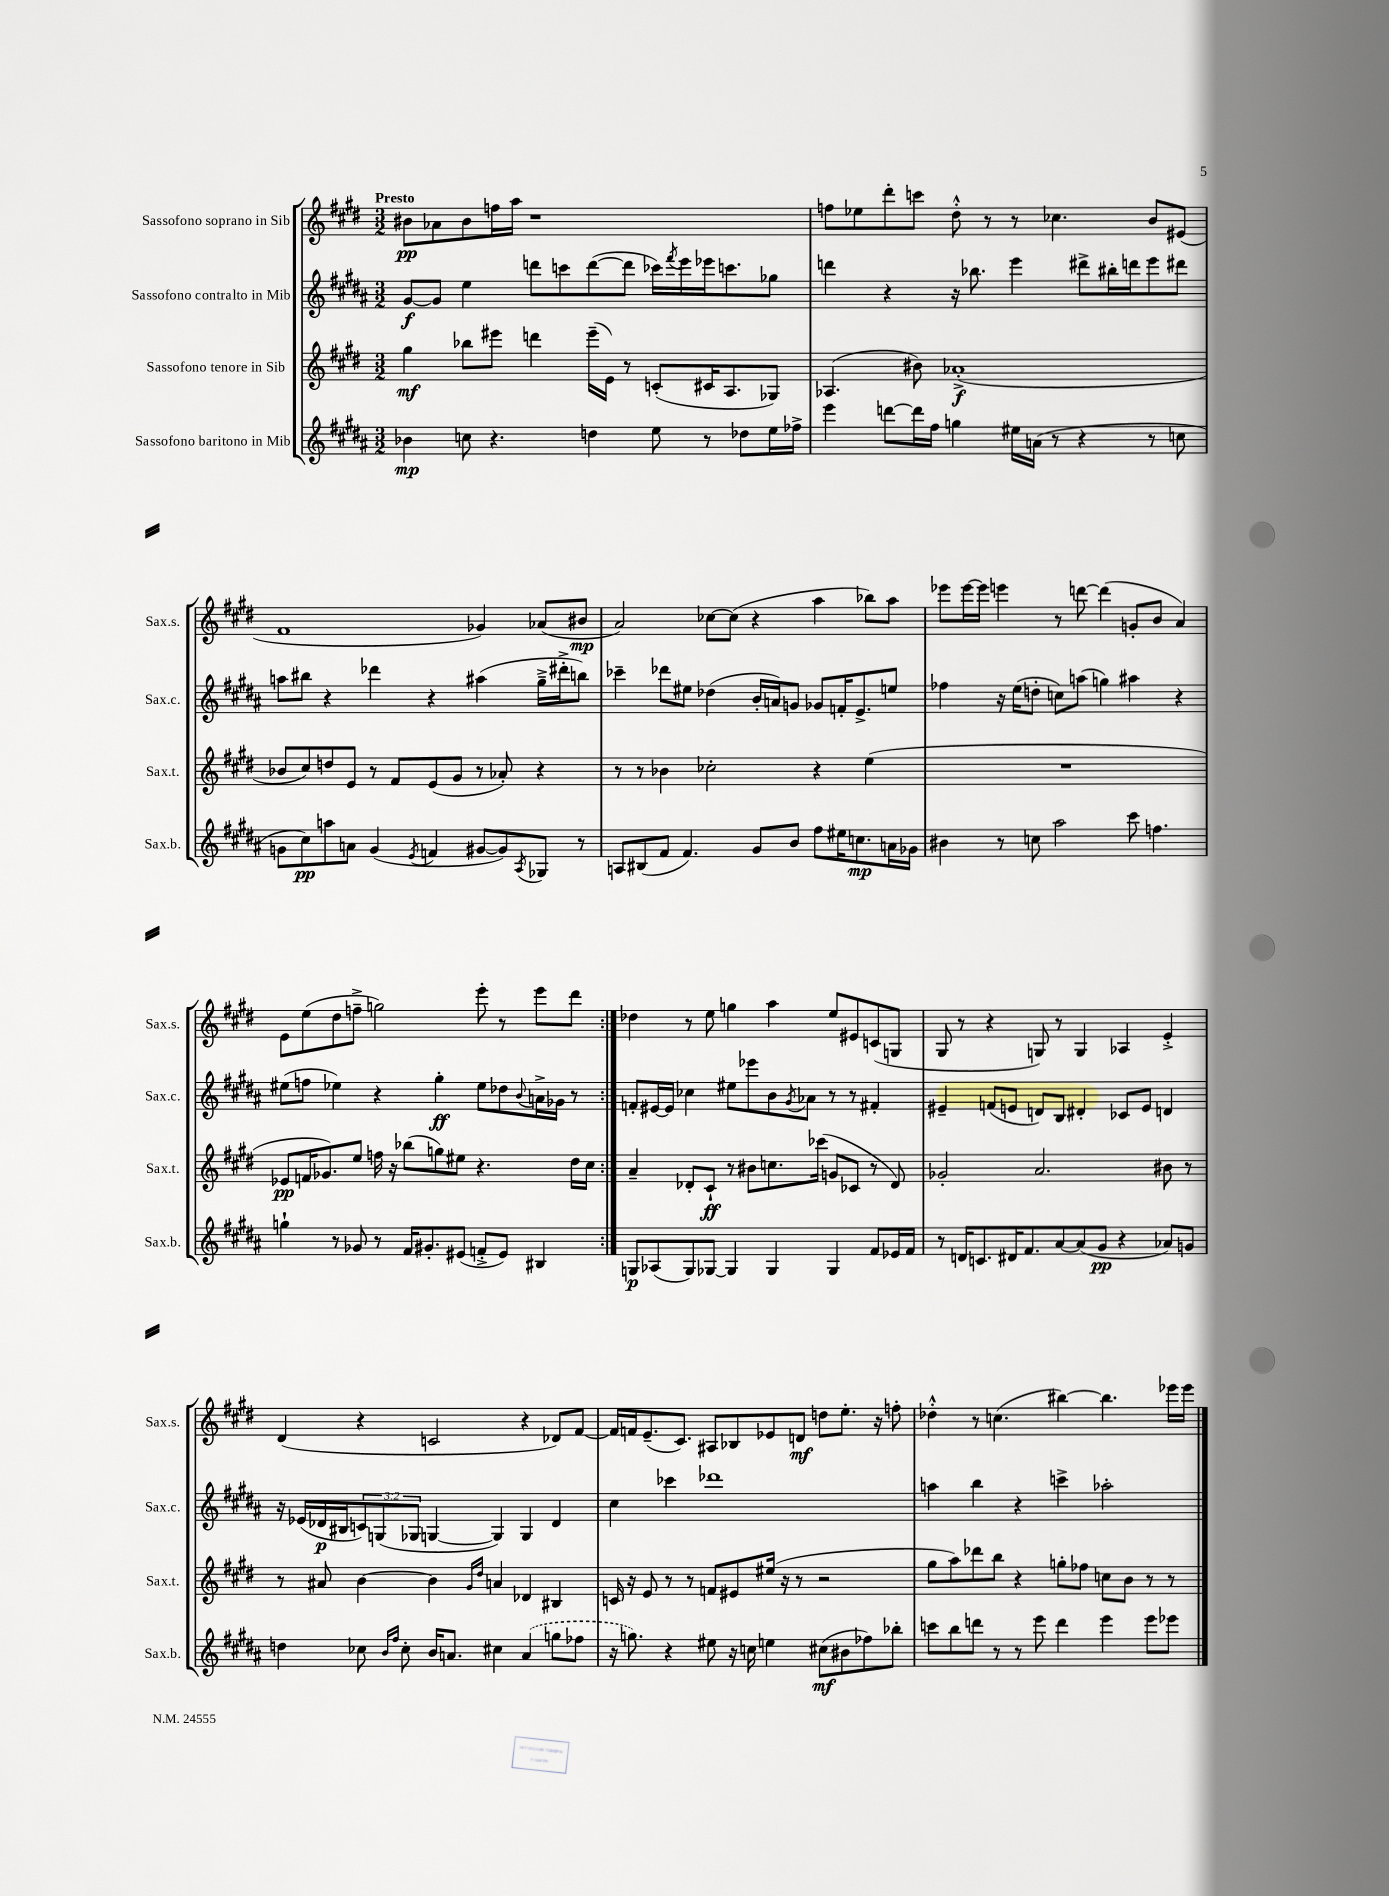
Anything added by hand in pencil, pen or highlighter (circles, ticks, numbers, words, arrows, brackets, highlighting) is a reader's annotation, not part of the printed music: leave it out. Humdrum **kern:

**kern	**kern	**kern	**kern
*staff4	*staff3	*staff2	*staff1
*clefG2	*clefG2	*clefG2	*clefG2
*k[f#c#g#d#a#]	*k[f#c#g#d#]	*k[f#c#g#d#a#]	*k[f#c#g#d#]
*M3/2	*M3/2	*M3/2	*M3/2
4b-	4gg#	[8g#	8b#
.	.	8g#]	8a-
8cc	8bb-	4ee	8b#
4.r	8eee#	.	16ff
.	.	.	16aa
.	4ddd	8ddd	1r
.	.	8ccc	.
4dd	(16eee#~	([8ddd	.
.	16e)	.	.
.	8r	8ddd]	.
8ee	(8c'	16ccc-)	.
.	.	8qfff#	.
.	.	16eee	.
8r	16c#	16eee-	.
.	8.A	8.ccc	.
8dd-	.	.	.
16ee	8G-)	8gg-	.
16ff-^	.	.	.
=	=	=	=
4eee	(4.A-	4ddd	8ff
.	.	.	8ee-
[8ddd	.	4r	8ddd#'
16ddd]	8b#)	.	8ccc
16ff#	.	.	.
4gg	(1a-'^	16r	8dd#'^^
.	.	8.bb-	.
.	.	.	8r
16ee#	.	4eee	8r
(16a	.	.	.
8r	.	.	4.cc-
4r	.	8ddd#^	.
.	.	16bb#'	.
.	.	16ddd	.
8r	.	8eee	8b
8cc	.	8ddd#	(8e#
=	=	=	=
8g	8b-	8aa	1f#
8cc#)	8cc#)	8bb#	.
8aa	8dd	4r	.
8a	8e	.	.
(4g	8r	4ddd-	.
.	8f#	.	.
8qe	.	.	.
4f	(8e	4r	.
.	8g#	.	.
[8g#	8r	(4aa#	4g-)
8g#])	8a-')	.	.
8qA#	.	.	.
8G-	4r	16gg#~^	(8a-
.	.	16ddd#'^	.
8r	.	8bb)	8b#
=	=	=	=
8A	8r	4ccc-~	2a)
(8B#	8r	.	.
8f#	4b-	8ddd-	.
4.f#)	.	8ee#	.
.	2cc-'	(4dd-	[8cc-
.	.	.	(8cc-]
8g#	.	16b'	4r
.	.	16a)	.
8b	.	8g	.
8ff#	4r	8g-	4aa
16ee#	.	16f'	.
8.cc	.	8.e^	.
.	(4ee	.	8bb-)
16a	.	8ee	8aa
16g-	.	.	.
=	=	=	=
4b#	1.r	4ff-	8eee-
.	.	.	[16eee-
.	.	.	16eee-]
8r	.	16r	4eee
.	.	(16ee	.
8cc	.	8dd'	.
2aa#	.	8cc)	8r
.	.	(8aa	[8ddd
.	.	4gg)	(4ddd]
8ccc#	.	4aa#	8g'
4.ff	.	.	8b
.	.	4r	4a)
=	=	=	=
4gg`	8e-	(8ee#	8e
.	16f	8ff	(8ee
.	8.g-)	.	.
8r	.	4ee-)	8dd#
8g-	8ee	.	8ff~^
8r	16ff	4r	2gg)
.	16r	.	.
16f#	(8bb-	.	.
8.g#'	.	.	.
.	8gg)	4gg#'	.
(8e#	8ee#	.	.
8f'^	4.r	8ee-	8eee'
8e#)	.	8dd-	8r
.	.	8qqb	.
4B#	.	16a^	8eee
.	.	16g-	.
.	16dd#	8r	8ddd#
.	16cc#	.	.
=:|!	=:|!	=:|!	=:|!
8G	4a~	8f'	4dd-
(8A-	.	[16e#	.
.	.	16e#]	.
8G)	8d-'	4cc-	8r
[8G-	8c#`	.	8ee
4G-]	8r	8ee#	4gg
.	8b#	8eee-	.
4G-	8.cc	8b	4aa
.	.	8qg#	.
.	.	8a-	.
.	(16ccc-	.	.
4G-	8g	8r	8ee
.	8c-	8r	8e#
8f#	8r	4f#'	(8c
16e-	8d-)	.	8G
16f#	.	.	.
=	=	=	=
8r	2g-'	4e#~	8G#
16d	.	.	8r
8.c	.	.	.
.	.	(8f	4r
16d#	.	8e	.
8.f#	.	.	.
.	2.a	8d)	8G)
[8a#	.	8B	8r
(8a#]	.	4d#'	4G
8g#	.	.	.
4r	.	8c-	4A-
.	.	8e	.
8a-)	8b#	4d	4e'^
8g	8r	.	.
=	=	=	=
4dd	8r	16r	(4d#
.	.	(16e-	.
.	8a#	16d-	.
.	.	16B#	.
8cc-	[4b	12c)	4r
.	.	(12G	.
16qqb	.	.	.
16qqff#	.	.	.
8cc-'	.	.	.
.	.	12G-	.
16b	4b]	[4G	2c
8.a	.	.	.
.	16qqg#	.	.
.	16qqdd#	.	.
4cc#	4a	4G])	.
(4a	4d-	4G	4r
8gg	4B#	4d-	8d-)
8ff-	.	.	[8f#
=	=	=	=
16r	16c	4cc#	16f#]
8.gg)	16r	.	16f
.	8e	.	(8.e~
4r	8r	4ccc-	.
.	.	.	8.c#)
.	8r	.	.
8ee#	8f	1ddd-	8A#
16r	8e#	.	8B-
16cc	.	.	.
4ee	(16ee#	.	8e-
.	16r	.	.
.	8r	.	8d
(8cc#	2r	.	8dd
8b#	.	.	8.ee'
8ff-)	.	.	.
.	.	.	16r
8bb-'	.	.	8ff'
=	=	=	=
8ccc	8gg#	4aa	4dd-'^^
8bb	8aa)	.	.
8ddd	8ddd-	4bb	8r
8r	8bb	.	(4.cc
8r	4r	4r	.
8eee	.	.	.
4ddd	8gg'	4ccc^	[4bb#)
.	8ff-	.	.
4eee	8cc	2aa-'	4.bb#]
.	8b	.	.
8eee	8r	.	.
8eee-	8r	.	16eee-
.	.	.	16eee-
==	==	==	==
*-	*-	*-	*-
